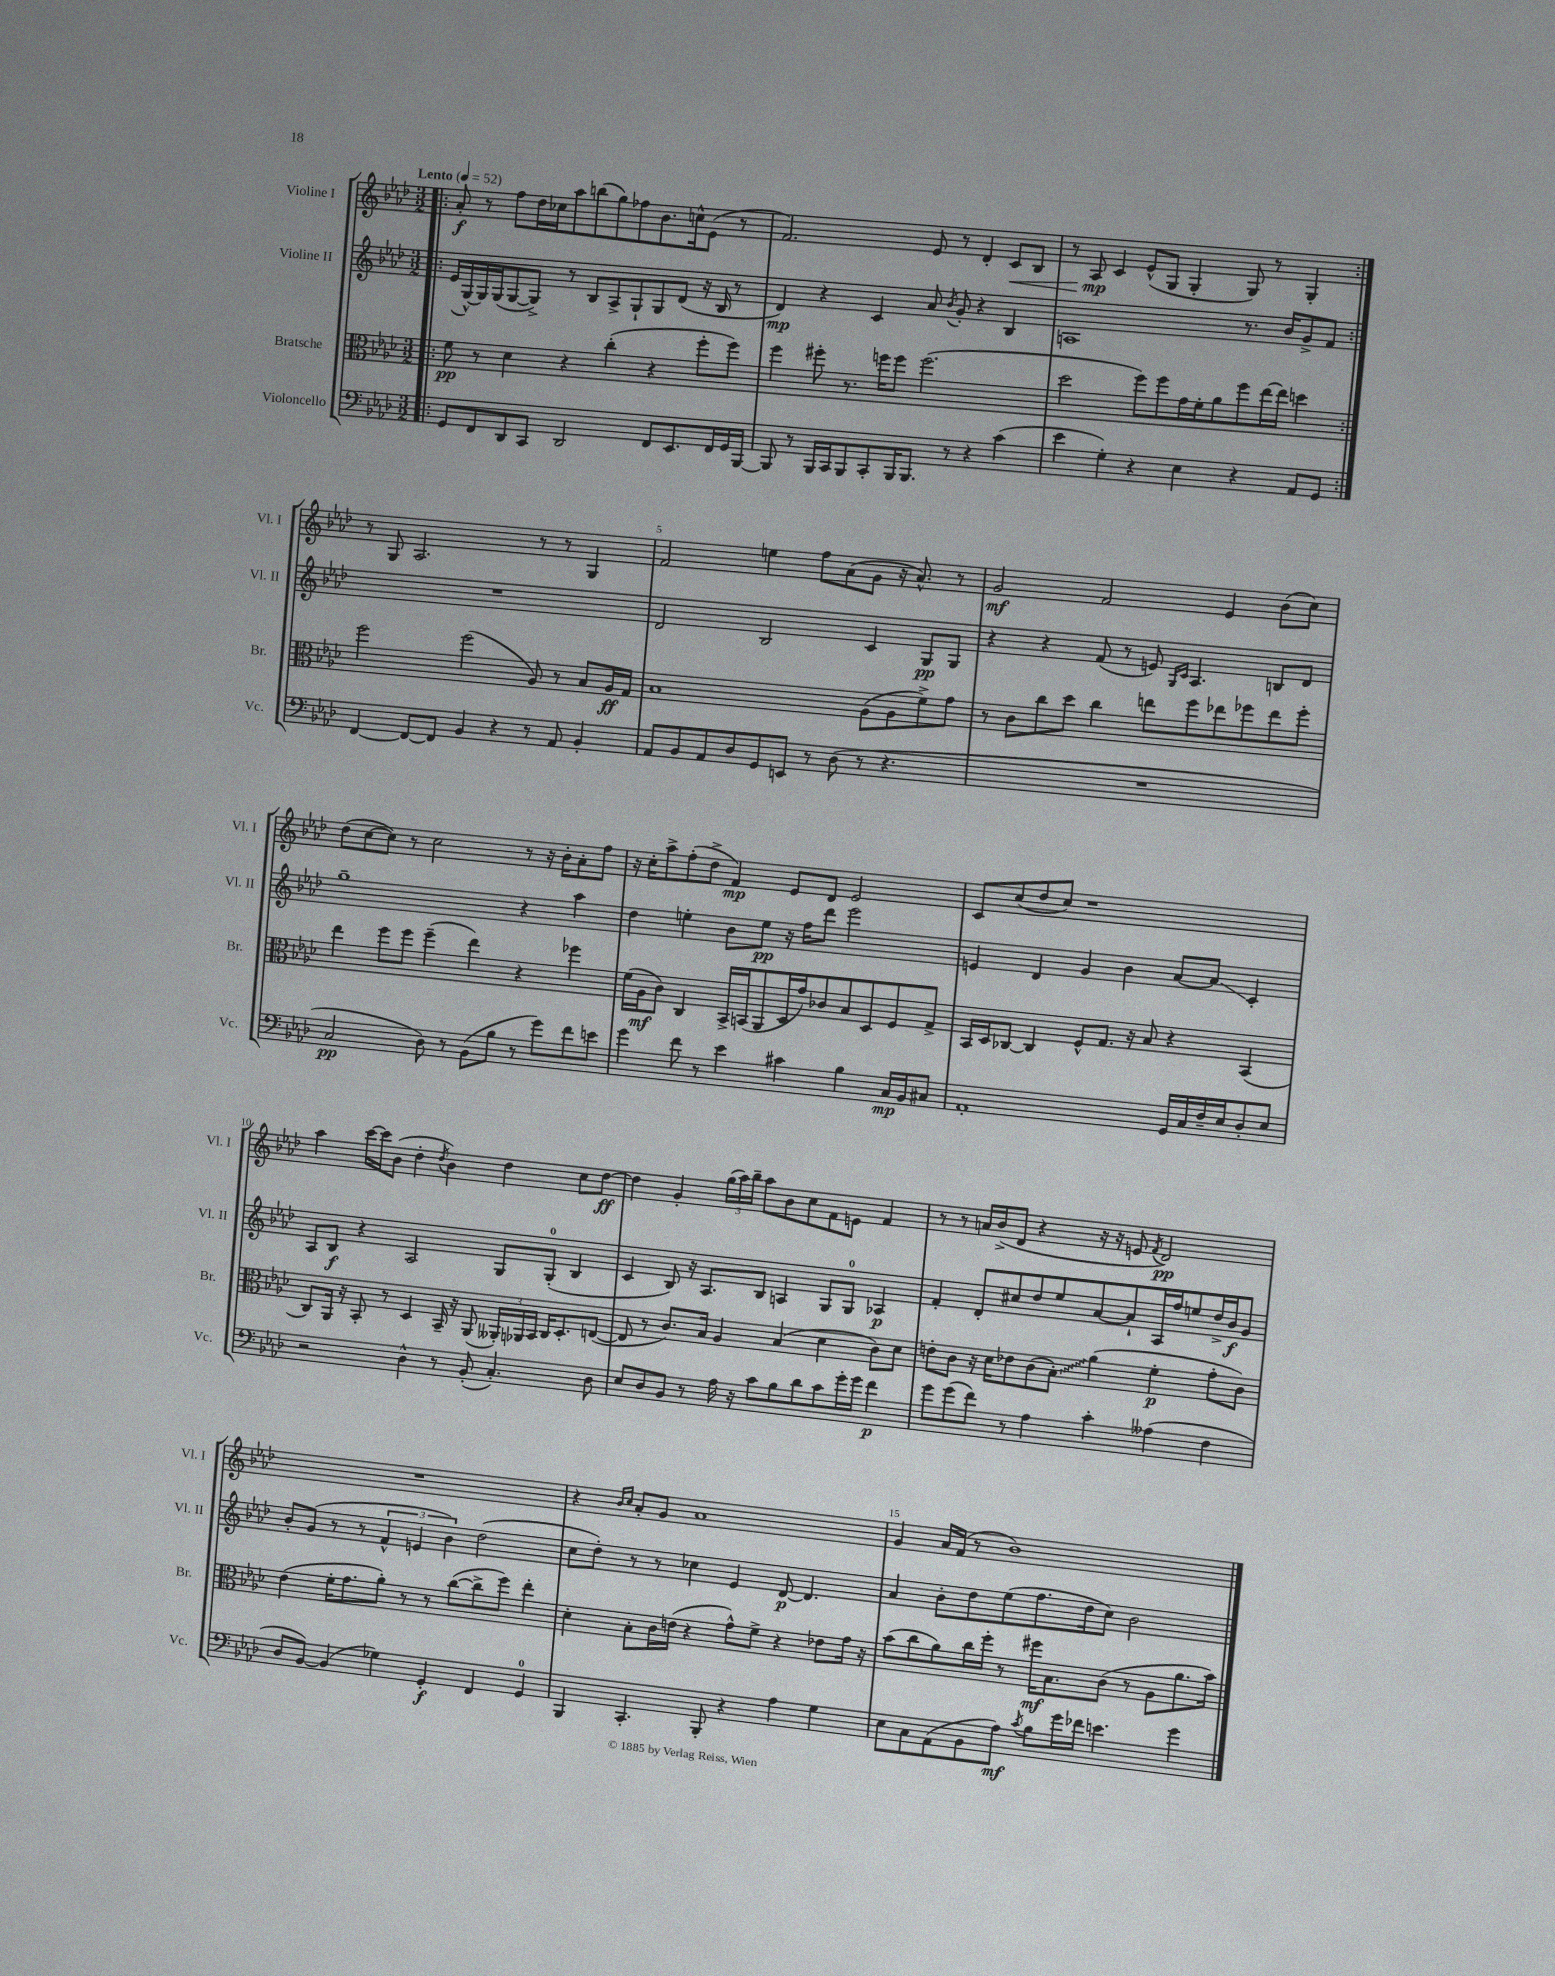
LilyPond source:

<<
\new StaffGroup <<
\new Staff = "s0" \with { instrumentName = "Violine I" shortInstrumentName = "Vl. I" } {
    \clef treble \key aes \major \numericTimeSignature \time 3/2 \tempo "Lento" 4 = 52
    \autoBeamOff \repeat volta 2 { \bar ".|:" aes'8-.\f r8 f''8[ des''16 ces''16 aes''8 b''8( g''8) fes''8 bes'8. c''16-^ ees'8]( r8 |
    f'2.) ees'8 r8 des'4-. c'8[\< bes8] |
    r8 aes8\mp\! c'4 ees'8[-^( g8] g4-. g8) r8 g4-. | }
    r8 g8 aes2. r8 r8 g4 |
    f'2 e''4 f''8[ aes'8( g'8] r16 aes'8.-^) r8 |
    g'2\mf f'2 ees'4 bes'8[( c''8]) |
    des''8[( c''8~ c''8]) r8 c''2 r8 r16 bes'16[-. aes'8-. f''8] |
    r16 c''16[-. aes''8-> f''8-.( des''8]-> f'4\mp) ees'8[ des'8] ees'2 |
    c'8[ c''8( des''8 c''8]) r1 |
    aes''4 c'''16[~ c'''16 bes'8]( des''4-. \acciaccatura { des''8 } bes'4) des''4 c''8[ des''8]~\ff |
    des''4 g'4-. \tuplet 3/2 { g''16[( aes''16) bes''16]-- } aes''8[ bes'8 c''8 f'8 e'8] f'4 |
    r8 r8 a'16[ bes'16->( des'8] r4 r16 r16 e'8 \acciaccatura { f'8 } des'2\pp) |
    R1. |
    r4 \grace { bes'16[ c''16] } aes'8[-. g'8] aes'1 |
    g'4 aes'16[ f'16]( r8 bes'1) \bar "|." |
}
\new Staff = "s1" \with { instrumentName = "Violine II" shortInstrumentName = "Vl. II" } {
    \clef treble \key aes \major \numericTimeSignature \time 3/2
    \autoBeamOff \repeat volta 2 { \bar ".|:" ees'16[( g16~-^) g16 g16( g8~ g8]->) r8 bes8[ aes8-> g8-! g8 des'8]( r16 bes16 r8 |
    des'4\mp) r4 c'4 aes'8 \acciaccatura { bes'8 } g'8-. r4 bes4 |
    a1 r8. bes'16[ g'8-> f'8] | }
    R1. |
    des'2 bes2 c'4 g8[\pp g8] |
    r4 r4 f'8( r8 e'8) \grace { g16[ c'16] } aes4. b8[ des'8] |
    g''1-- r4 aes''4 |
    des''4 e''4-. bes'8[ e''8]\pp r16 f''16[ des'''8] ees'''2 |
    e'4 des'4 g'4 bes'4 aes'8[~ aes'8]\glissando c'4-. |
    aes8[ bes8]\f r4 aes2 g8[ g8]-0-.( bes4 |
    c'4 bes8) r16 aes8.[ bes8] a4 g8[ g8]-0 aes4\p |
    f'4-. des'8[-. cis''8 des''8 ees''8 aes'8~ aes'8-! aes16 f''16 e''8 des''16-> bes'16\f g'8] |
    bes'8[-. g'8]( r8 r8 \tuplet 3/2 { f'4-^ e'4 bes'4) } des''2( |
    c''8[ des''8]-.) r8 r8 ces''4 ees'4 des'8~\p des'4. |
    aes'4 bes'8[-. des''8 ees''8( f''8. des''16 c''8]) bes'2 \bar "|." |
}
\new Staff = "s2" \with { instrumentName = "Bratsche" shortInstrumentName = "Br." } {
    \clef alto \key aes \major \numericTimeSignature \time 3/2
    \autoBeamOff \repeat volta 2 { \bar ".|:" f'8\pp r8 des'4 r4 c''4-.( r4 f''8[-. f''8]) |
    f''4 fis''8-. r8. f''16[ f''8] f''2.( |
    des''2 f''8[) f''8 g'16 f'16-. aes'8 f''8 ees''16~ ees''16] d''4 | }
    f''2 f''2( aes8) r8 bes8[ aes16\ff g16] |
    bes1 aes8[( aes8 f'8->) g'8] |
    r8 c'8[ c''8 des''8] c''4 e''8[ f''8 ees''8 fes''8 ees''8 fes''8]-. |
    ees''4 f''8[ f''8] f''4--( ees''4) r4 fes''4 |
    f'16[( aes16\mf c'8]) c4 bes,16[-> b,16( aes,8 des16 g'16) ces'8 bes8 des8 f8 g8]-> |
    bes,16[ des16 ces8]~ ces4 f8[-^ g8.] r16 bes8 r4 bes,4( |
    c8[) aes,16] r16 bes,8-. r8 des4 bes,16-- r16 aes,8( \tuplet 3/2 { aeses,16[-.) aes,16 bes,16] } c16[ des8.-. e8]~( |
    e8 r8 c'8.[) bes16] aes4 bes4( des'4 c'8[) des'8] |
    e'8[-. c'8] r16 des'16[ ees'8 c'8( \once \override Glissando.style = #'zigzag bes8]-.\glissando) aes'4( f'4-.\p g'8[-. c'8]) |
    ees'4( f'16[-. g'8. aes'8]-.) r8 r8 c''8[~( c''8-> f''8]) ees''4-. |
    des'4-. bes8[-. c'16 e'16]( r4 g'8[-^) f'8]-> r4 ees'8[ g'16] r16 |
    bes'8[( c''8 aes'8) c''16 f''16]-. r8 fis''16[\mf bes8. c'8]( r8 aes8[ aes'8. bes'16]) \bar "|." |
}
\new Staff = "s3" \with { instrumentName = "Violoncello" shortInstrumentName = "Vc." } {
    \clef bass \key aes \major \numericTimeSignature \time 3/2
    \autoBeamOff \repeat volta 2 { \bar ".|:" g,8[ f,8 des,8 c,8] des,2 f,8[ ees,8. f,16 g,16 bes,,16]~ |
    bes,,8 r8 bes,,16[ c,16 bes,,8 c,8-. bes,,16 bes,,8.] r8 r4 c'4( |
    ees'4 g4-.) r4 ees4 r4 aes,8[ g,8] | }
    f,4~ f,8[~ f,8] bes,4 r4 r8 aes,8 bes,4-. |
    aes,8[ bes,8 aes,8 des8 g,8 e,8] r8 des8( r8 r4. |
    R1. |
    c2\pp des8) r8 bes,8[( bes8] r8 g'8[) f'8 e'8] |
    g'4 f'8 r8 ees'4 cis'4 bes4 c16[\mp bes,16 cis8] |
    aes,1-. g,16[ c16 f16-- ees16 des8-. ees8] |
    r2 des4-^ r8 bes,8-.( c4.-.) des8 |
    ees8[ des8 bes,8] r8 aes16 r16 c'8[ bes8 des'8 c'8 g'16-. g'16] f'4\p |
    g'8[ g'8( f'8]) r8 aes4 c'4-. aeses4( f4 |
    des8[ bes,8]~) bes,4( ges4) g,4-.\f f,4 g,4-0 |
    bes,,4 c,4.-. bes,,8-. r4 aes4 g4 |
    ees8[ c8 aes,8( bes,8 aes8]\mf) \acciaccatura { c'8 } bes8[ g'16 fes'16] e'4. g'4 \bar "|." |
}
>>
>>
\layout { \context { \Score \override BarNumber.break-visibility = ##(#f #t #t) barNumberVisibility = #(every-nth-bar-number-visible 5) } }
